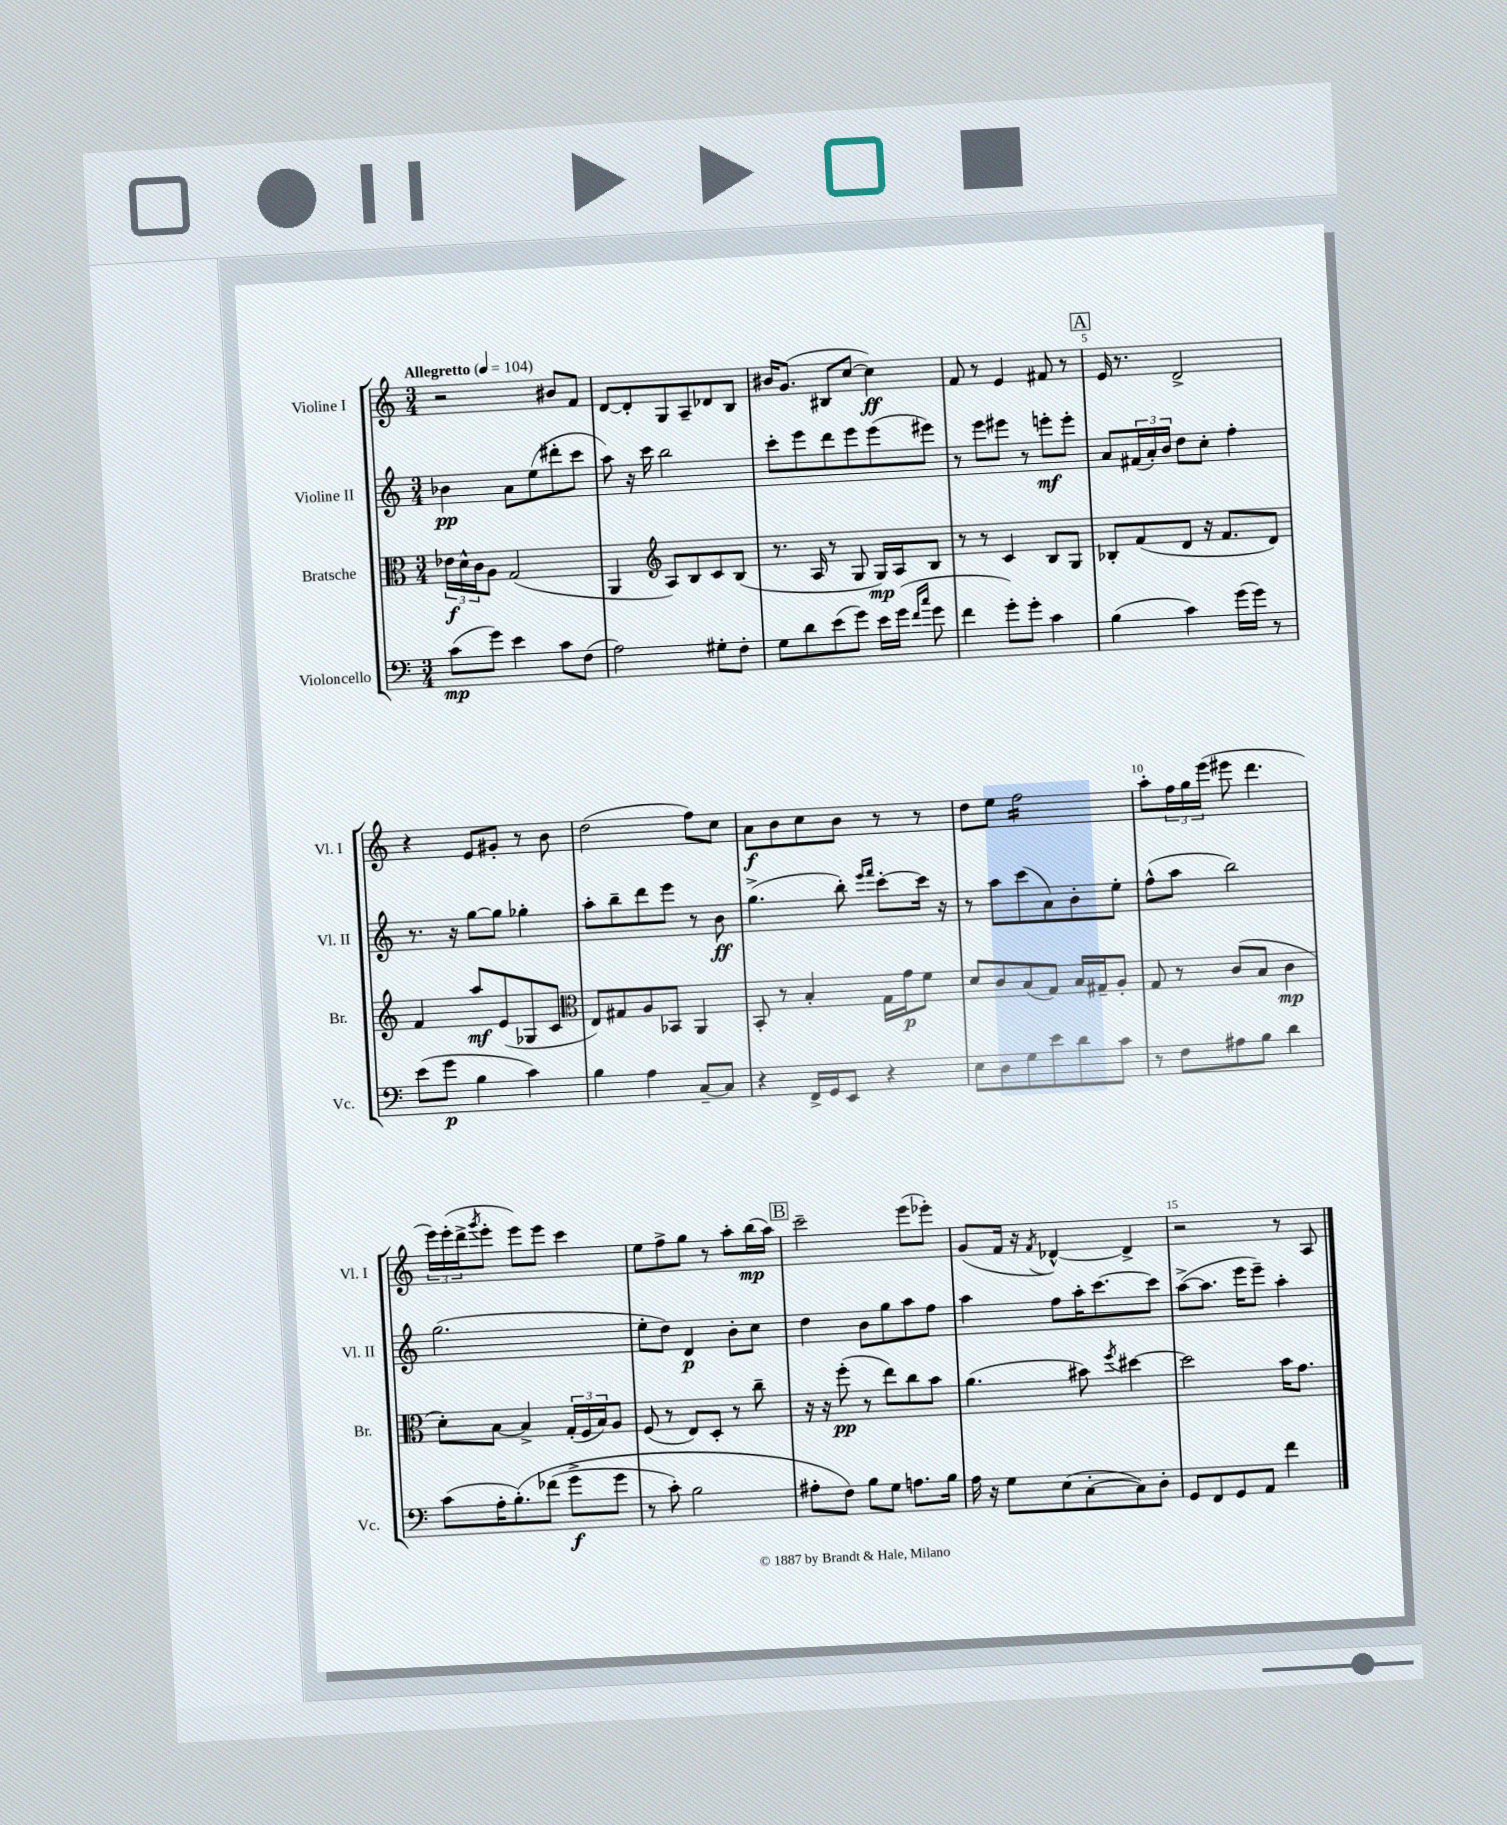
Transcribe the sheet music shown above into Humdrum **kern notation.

**kern	**dynam	**kern	**dynam	**kern	**dynam	**kern	**dynam
*part4	*part4	*part3	*part3	*part2	*part2	*part1	*part1
*staff4	*staff4	*staff3	*staff3	*staff2	*staff2	*staff1	*staff1
*I"Violoncello	*	*I"Bratsche	*	*I"Violine II	*	*I"Violine I	*
*I'Vc.	*	*I'Br.	*	*I'Vl. II	*	*I'Vl. I	*
*clefF4	*	*clefC3	*	*clefG2	*	*clefG2	*
*k[]	*	*k[]	*	*k[]	*	*k[]	*
*M3/4	*	*M3/4	*	*M3/4	*	*M3/4	*
*MM104	*	*MM104	*	*MM104	*	*MM104	*
=1	=1	=1	=1	=1	=1	=1	=1
!	!	!	!	!	!	!LO:TX:a:B:t=Allegretto	!
(8c\L	mp	24e-X\LL	f	4b-X\	pp	2r	.
.	.	24d^^\	.	.	.	.	.
.	.	24c\J	.	.	.	.	.
8g\J)	.	8A\J	.	.	.	.	.
4e\	.	(2G/	.	8a\L	.	.	.
.	.	.	.	(8ee\	.	.	.
8c\L	.	.	.	8ddd#X'\	.	8b#X/L	.
(8F\J	.	.	.	8ccc\J	.	8f/J	.
=2	=2	=2	=2	=2	=2	=2	=2
2A\)	.	4AA/	.	8aa\)	.	[8d/L	.
.	.	.	.	16r	.	8d'/]	.
.	.	.	.	16ccc\	.	.	.
*	*	*clefG2	*	*	*	*	*
.	.	8A/L)	.	2bb\	.	8G/	.
.	.	8B/	.	.	.	8A~/	.
8G#X'\L	.	8c/	.	.	.	8d-X/	.
8F'\J	.	(8B/J	.	.	.	8B/J	.
=3	=3	=3	=3	=3	=3	=3	=3
8G\L	.	8.r	.	8ccc'\L	.	16b#X/KL	.
.	.	.	.	.	.	(8.g/J	.
8d\	.	.	.	8eee\	.	.	.
.	.	16A/	.	.	.	.	.
(8e\	.	8r	.	8ddd\	.	8B#X/L	.
8g\J)	.	8G/	.	8eee\	.	[8cc/J	.
16e\LL	.	16G/LL)	mp	(8eee\	.	4cc\])	ff
(16g\JJ	.	16A/J	.	.	.	.	.
16qqf/LL	.	.	.	.	.	.	.
16qqcc/JJ	.	.	.	.	.	.	.
8g\	.	8B/J	.	8eee#X\J)	.	.	.
=4	=4	=4	=4	=4	=4	=4	=4
4f\	.	8r	.	8r	.	8f/	.
.	.	8r	.	8eee\L	.	8r	.
8g'\L)	.	4c/	.	8eee#X\J	.	4e/	.
8g'\J	.	.	.	8r	.	.	.
4c\	.	8B/L	.	8eeen'\L	mf	8f#X/	.
.	.	8G/J	.	8eee'\J	.	8r	.
!!LO:REH:place=s1:t=A
=5	=5	=5	=5	=5	=5	=5	=5
(4B\	.	8B-X'/L	.	8a/L	.	16e/	.
.	.	.	.	.	.	8.r	.
.	.	(8f/	.	(24f#X/L	.	.	.
.	.	.	.	24a'/)	.	.	.
.	.	.	.	24b/JJ	.	.	.
4c\)	.	8d/J	.	8dd\L	.	2d^/	.
.	.	16r	.	8cc'\J	.	.	.
.	.	8.f/L	.	.	.	.	.
(16g\LL	.	.	.	4ff'\	.	.	.
16g\JJ)	.	.	.	.	.	.	.
8r	.	8d/J)	.	.	.	.	.
!!LO:LB:g=z
=6	=6	=6	=6	=6	=6	=6	=6
(8e\L	.	4f/	.	8.r	.	4r	.
8g\J	p	.	.	.	.	.	.
.	.	.	.	16r	.	.	.
4B\	.	8aa/L	mf	[8gg\L	.	8e/L	.
.	.	(8e/	.	8gg\J]	.	8g#X'/J	.
4c\)	.	8G-X/	.	4gg-X'\	.	8r	.
.	.	8c/J	.	.	.	8b\	.
=7	=7	=7	=7	=7	=7	=7	=7
*	*	*clefC3	*	*	*	*	*
4B\	.	8E/L)	.	8aa'\L	.	(2dd\	.
.	.	8G#X/	.	8bb~\	.	.	.
4A\	.	8A/	.	8ddd\	.	.	.
.	.	8BB-X/J	.	8eee\J	.	.	.
[8C~/L	.	4AA/	.	8r	.	8ff\L)	.
8C/J]	.	.	.	8b\	ff	8cc\J	.
=8	=8	=8	=8	=8	=8	=8	=8
4r	.	8BB'/	.	(4.gg^\	.	8a\L	f
.	.	8r	.	.	.	8b\	.
16FF^/LL	.	4B'/	.	.	.	8cc\	.
16GG/J	.	.	.	.	.	.	.
8EE/J	.	.	.	8bb'\)	.	8b\J	.
.	.	.	.	16qqeee/LL	.	.	.
.	.	.	.	16qqfff/JJ	.	.	.
4r	.	16G\LL	.	[8ccc'\L	.	8r	.
.	.	16g\J	p	.	.	.	.
.	.	8f\J	.	16ccc\Jk]	.	8r	.
.	.	.	.	16r	.	.	.
=9	=9	=9	=9	=9	=9	=9	=9
8E\L	.	8d/L	.	8r	.	8dd\L	.
8D\	.	8c/	.	8aa\L	.	8ee\J	.
*	*	*	*	*	*	*tremolo	*
8G\	.	(8B/	.	(8ccc\	.	16ff\LL	.
.	.	.	.	.	.	16ff\	.
8e\	.	8G/J)	.	8a\)	.	16ff\	.
.	.	.	.	.	.	16ff\	.
8d\	.	16B/LL	.	8b'\	.	16ff\	.
.	.	16G#X~/J	.	.	.	16ff\	.
8c\J	.	8A'/J	.	8ee'\J	.	16ff\	.
.	.	.	.	.	.	16ff\JJ	.
*	*	*	*	*	*	*Xtremolo	*
=10	=10	=10	=10	=10	=10	=10	=10
8r	.	8G/	.	(8ff^^\L	.	8aa'\L	.
8F\L	.	8r	.	8aa\J	.	24ff\L	.
.	.	.	.	.	.	24gg\	.
.	.	.	.	.	.	(24eee\JJ	.
8A#X\	.	(8c/L	.	2bb\)	.	8eee#X\	.
8B\J	.	8B/J	.	.	.	4.ddd\	.
4d\	.	4c\	mp	.	.	.	.
!!LO:LB:g=z
=11	=11	=11	=11	=11	=11	=11	=11
(8c\L	.	8d'\L)	.	(2.gg\	.	24eee\LL)	.
.	.	.	.	.	.	(24eee'\	.
.	.	.	.	.	.	24ddd^\J	.
.	.	.	.	.	.	8qggg/	.
16A'\K	.	[8B\J	.	.	.	8eee'\J	.
(8.B'\)	.	.	.	.	.	.	.
.	.	4B^/]	.	.	.	8eee\L)	.
(8f-X\J	.	.	.	.	.	8eee\J	.
8g^\L	f	(24G'/LL	.	.	.	4ccc\	.
.	.	24F/	.	.	.	.	.
.	.	24B/J)	.	.	.	.	.
8g\J	.	8A/J	.	.	.	.	.
=12	=12	=12	=12	=12	=12	=12	=12
8r	.	(8F/	.	8ee'\L	.	8ee\L	.
8c'\)	.	8r	.	8dd\J)	.	8ff^\	.
2B\	.	8E/L)	.	4d/	p	8gg\J	.
.	.	8D'/J	.	.	.	8r	.
.	.	8r	.	8b'\L	.	8aa'\L	.
.	.	8cc~\	.	8cc\J	.	(16bb\L	mp
.	.	.	.	.	.	16aa\JJ)	.
!!LO:REH:place=s1:t=B
=13	=13	=13	=13	=13	=13	=13	=13
8A#X'\L	.	16r	.	4dd\	.	2ccc~\	.
.	.	16r	.	.	.	.	.
8F\J)	.	(8ff'\	pp	.	.	.	.
8B\L	.	8r	.	8b\L	.	.	.
8G\J	.	8ee\L)	.	8gg\	.	.	.
8.An\L	.	8cc\	.	8aa\	.	(8eee\L	.
.	.	8b\J	.	8ff\J	.	8eee-X'\J)	.
16B\Jk	.	.	.	.	.	.	.
=14	=14	=14	=14	=14	=14	=14	=14
16A\	.	(4.a\	.	4aa\	.	(8g/L	.
16r	.	.	.	.	.	.	.
8G\L	.	.	.	.	.	16f/Jk	.
.	.	.	.	.	.	16r	.
.	.	.	.	.	.	8qf/	.
(8E\	.	.	.	8ff\L	.	[4d-X^^/)	.
[8C'\	.	8b#X\)	.	16aa'\K	.	.	.
.	.	.	.	[8.ccc\	.	.	.
.	.	8qff/	.	.	.	.	.
8C\])	.	[4dd#X\	.	.	.	4d-^/]	.
8D'\J	.	.	.	8ccc\J]	.	.	.
=15	=15	=15	=15	=15	=15	=15	=15
8GG/L	.	2dd#\]	.	([8aa^\L	.	2r	.
8FF/	.	.	.	8.aa\J]	.	.	.
8GG/	.	.	.	.	.	.	.
.	.	.	.	16eee\KL	.	.	.
8AA/J	.	.	.	8eee~\J)	.	.	.
4f\	.	16b\KL	.	4aa'\	.	8r	.
.	.	8.g\J	.	.	.	.	.
.	.	.	.	.	.	8A/	.
==	==	==	==	==	==	==	==
*-	*-	*-	*-	*-	*-	*-	*-
